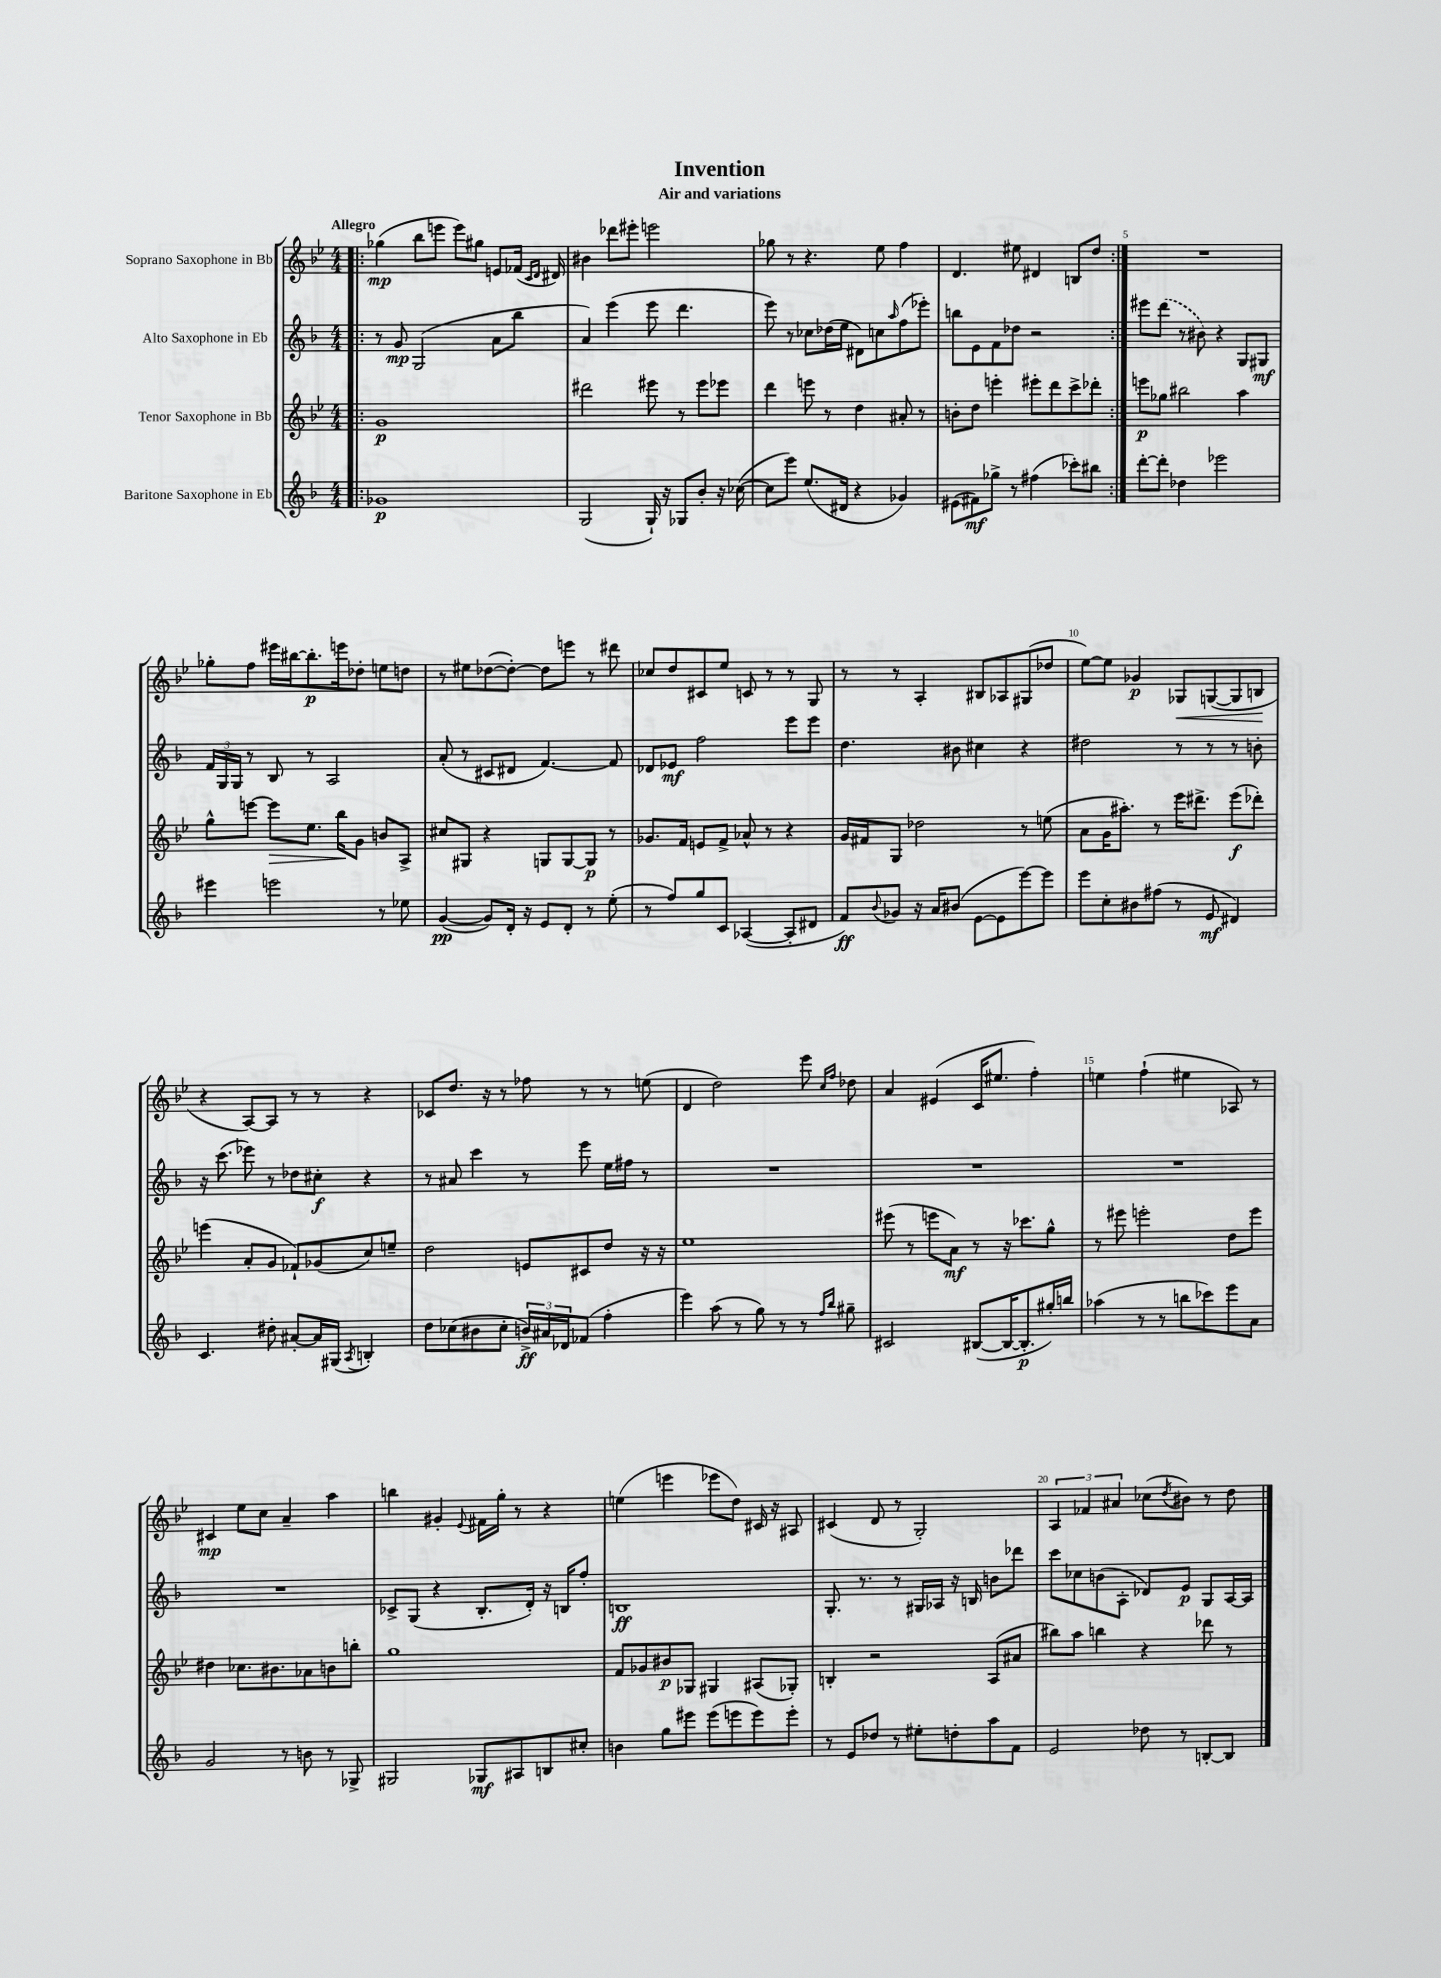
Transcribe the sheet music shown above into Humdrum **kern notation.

**kern	**dynam	**kern	**dynam	**kern	**dynam	**kern	**dynam
*part4	*part4	*part3	*part3	*part2	*part2	*part1	*part1
*staff4	*staff4	*staff3	*staff3	*staff2	*staff2	*staff1	*staff1
*I"Baritone Saxophone in Eb	*	*I"Tenor Saxophone in Bb	*	*I"Alto Saxophone in Eb	*	*I"Soprano Saxophone in Bb	*
*clefG2	*	*clefG2	*	*clefG2	*	*clefG2	*
*k[b-]	*	*k[b-e-]	*	*k[b-]	*	*k[b-e-]	*
*M4/4	*	*M4/4	*	*M4/4	*	*M4/4	*
=1!|:	=1!|:	=1!|:	=1!|:	=1!|:	=1!|:	=1!|:	=1!|:
!	!	!	!	!	!	!LO:TX:a:B:t=Allegro	!
1g-X	p	1g	p	8r	.	(4gg-X\	mp
.	.	.	.	8g/	mp	.	.
.	.	.	.	(2G/	.	8bb-\L	.
.	.	.	.	.	.	8eeen\J	.
.	.	.	.	.	.	8eee\L)	.
.	.	.	.	.	.	8gg#X\J	.
.	.	.	.	8a\L	.	8en/L	.
.	.	.	.	8bb-\J	.	(16f-X/Jk	.
.	.	.	.	.	.	16qqc/LL	.
.	.	.	.	.	.	16qqd/JJ	.
.	.	.	.	.	.	16d#X/)	.
=2	=2	=2	=2	=2	=2	=2	=2
(2G/	.	2ddd#X\	.	4a/)	.	4b#X\	.
.	.	.	.	(4eee\	.	8ddd-X\L	.
.	.	.	.	.	.	8eee#X'\J	.
16G`/)	.	8eee#X\	.	8eee\	.	2eeen\	.
16r	.	.	.	.	.	.	.
8G-X/L	.	8r	.	4.ddd\	.	.	.
8b-'/J	.	8eee#\L	.	.	.	.	.
16r	.	8eee-X\J	.	.	.	.	.
([16cc-X\	.	.	.	.	.	.	.
=3	=3	=3	=3	=3	=3	=3	=3
8cc-\L]	.	4ddd\	.	8eee\)	.	8gg-X\	.
8eee\J)	.	.	.	8r	.	8r	.
(8.ee/L	.	8eeen\	.	8cc-X\L	.	4.r	.
.	.	8r	.	(16dd-X\L	.	.	.
16d#X/Jk	.	.	.	16ee\JJ	.	.	.
4r	.	4dd\	.	8d#X\L)	.	.	.
.	.	.	.	8ccn\	.	8ee-\	.
.	.	.	.	16qqaa/	.	.	.
4g-X/)	.	8a#X'/	.	(8ff\	.	4ff\	.
.	.	8r	.	8eee-X'\J)	.	.	.
=4	=4	=4	=4	=4	=4	=4	=4
(8e#X\L	.	8bn'\L	.	8bbn\L	.	4.d/	.
8f#X\)	mf	8dd\J	.	8e\	.	.	.
8gg-X^\J	.	4eeen'\	.	8f\	.	.	.
8r	.	.	.	8dd-X\J	.	8ee#X\	.
(4ff#X\	.	8eee#X'\L	.	2r	.	4d#X/	.
.	.	8ddd\	.	.	.	.	.
8ccc-X'\L)	.	8ccc^\	.	.	.	8Bn/L	.
8bb#X\J	.	8ddd-X'\J	.	.	.	8dd/J	.
=5:|!	=5:|!	=5:|!	=5:|!	=5:|!	=5:|!	=5:|!	=5:|!
[8ddd'\L	.	8eeen\L	p	8eee#X\L	.	1r	.
8ddd'\J]	.	8gg-X\J	.	(8ddd\J	.	.	.
4dd-X\	.	2bb#X\	.	8r	.	.	.
.	.	.	.	8b#X\)	.	.	.
2eee-X\	.	.	.	4r	.	.	.
.	.	4aa\	.	8G/L	.	.	.
.	.	.	.	8G#X/J	mf	.	.
!!LO:LB:g=z
=6	=6	=6	=6	=6	=6	=6	=6
4eee#X\	.	8gg^^\L	.	24f/LL	.	8gg-X'\L	.
.	.	.	.	24G/	.	.	.
.	.	.	.	24G/JJ	.	.	.
.	.	[8eeen\J	.	8r	.	8ff\J	.
!	!	!	!LO:HP:b	!	!	!	!
2eeen\	.	8eee\L]	>	8B-/	.	16eee#X\LL	.
.	.	.	.	.	.	[16bb#X\J	.
.	.	8.ee-\J	.	8r	.	8.bb#'\]	p
.	.	.	.	2A/	.	.	.
.	.	16bb-\KL	.	.	.	16eeen\k	.
.	.	8g\J	]	.	.	8dd-X'\J	.
8r	.	8bn/L	.	.	.	8een\L	.
8ee-X\	.	8A^/J	.	.	.	8ddn\J	.
=7	=7	=7	=7	=7	=7	=7	=7
([4g/	pp	8cc#X/L	.	(8a'/	.	8r	.
.	.	8G#X/J	.	8r	.	8ee#X\L	.
8g/L])	.	4r	.	8c#X/L	.	([8dd-X\	.
16d'/Jk	.	.	.	8d#X/J	.	8dd-'\J_)	.
16r	.	.	.	.	.	.	.
8e/L	.	8Gn/L	.	[4.f/)	.	8dd-\L]	.
8d'/J	.	[8G/	.	.	.	8eeen\J	.
8r	.	8G/J]	p	.	.	8r	.
(8ee'\	.	8r	.	8f/]	.	8ddd#X\	.
=8	=8	=8	=8	=8	=8	=8	=8
8r	.	8.g-X/L	.	8d-X/L	.	8cc-X/L	.
8ff/L)	.	.	.	8e-X/J	mf	8dd/	.
.	.	16f/Jk	.	.	.	.	.
8gg/	.	8en/L	.	2ff\	.	8c#X/	.
8c/J	.	8f^/J	.	.	.	8ee-/J	.
([4A-X/	.	8a-X^^/	.	.	.	8cn/	.
.	.	8r	.	.	.	8r	.
8A-'/L]	.	4r	.	8eee\L	.	8r	.
8d#X/J	.	.	.	8eee\J	.	8G/	.
=9	=9	=9	=9	=9	=9	=9	=9
8f/L)	ff	16g/LL	.	4.dd\	.	8r	.
.	.	16f#X/J	.	.	.	.	.
8qqb-/	.	.	.	.	.	.	.
8g-X/J	.	8G/J	.	.	.	8r	.
16r	.	2dd-X\	.	.	.	4A'/	.
16a/KL	.	.	.	.	.	.	.
(8b#X/J	.	.	.	8b#X\	.	.	.
[8e\L	.	.	.	4cc#X\	.	8B#X/L	.
8e\]	.	.	.	.	.	8A-X/	.
[8eee\)	.	8r	.	4r	.	(8G#X/	.
8eee\J]	.	(8een\	.	.	.	8dd-X/J	.
=10	=10	=10	=10	=10	=10	=10	=10
8eee\L	.	8a\L	.	2dd#X\	.	[8ee-\L)	.
8cc'\	.	16g\K	.	.	.	8ee-\J]	.
.	.	8.aa#X'\J)	.	.	.	.	.
8b#X\	.	.	.	.	.	4g-X/	p
(8ff#X\J	.	8r	.	.	.	.	.
!	!	!	!	!	!	!	!LO:HP:b
8r	.	16eee-\KL	.	8r	.	8G-X/L	<
.	.	8.ddd#X^\J	.	.	.	.	.
8e/	mf	.	.	8r	.	([8Gn/	.
4d#X/)	.	(8eee-\L	f	8r	.	8G/]	.
.	.	8ddd-X'\J)	.	8bn'\	.	8Bn/J	.
.	.	.	.	.	.	.	[
!!LO:LB:g=z
=11	=11	=11	=11	=11	=11	=11	=11
4.c/	.	(4eeen\	.	16r	.	4r	.
.	.	.	.	(8.ccc\	.	.	.
.	.	8a'/L	.	8eee-X\)	.	[8A/L)	.
8dd#X'\	.	8g/J	.	8r	.	8A/J]	.
[8a#X'/L	.	8f-X`/L)	.	8dd-X\L	.	8r	.
16a#/L]	.	(8g-X/	.	8cc#X'\J	f	8r	.
(16G#X/JJ	.	.	.	.	.	.	.
8qA/	.	.	.	.	.	.	.
4Bn'/)	.	8cc/)	.	4r	.	4r	.
.	.	8een~/J	.	.	.	.	.
=12	=12	=12	=12	=12	=12	=12	=12
8dd\L	.	2dd\	.	8r	.	8c-X/L	.
(8cc-X\	.	.	.	8a#X/	.	8.dd/J	.
8b#X\	.	.	.	4ccc\	.	.	.
.	.	.	.	.	.	16r	.
8cc-'\J	.	.	.	.	.	8r	.
24bn^/LL)	ff	8en/L	.	8r	.	8ff-X\	.
24a#X/	.	.	.	.	.	.	.
24d-X/J	.	.	.	.	.	.	.
(8f-X/J	.	8c#X/	.	8eee\	.	8r	.
4ff'\	.	8dd/J	.	16ee\LL	.	8r	.
.	.	.	.	16ff#X\JJ	.	.	.
.	.	16r	.	8r	.	(8een\	.
.	.	16r	.	.	.	.	.
=13	=13	=13	=13	=13	=13	=13	=13
4eee\)	.	1ee-	.	1r	.	4d/	.
(8aa\	.	.	.	.	.	2dd\)	.
8r	.	.	.	.	.	.	.
8gg\)	.	.	.	.	.	.	.
8r	.	.	.	.	.	.	.
8r	.	.	.	.	.	8eee-\	.
16qqff/LL	.	.	.	.	.	16qqcc/LL	.
16qqbb-/JJ	.	.	.	.	.	16qqff/JJ	.
8gg#X~\	.	.	.	.	.	8dd-X\	.
=14	=14	=14	=14	=14	=14	=14	=14
2c#X/	.	(8eee#X\	.	1r	.	4a/	.
.	.	8r	.	.	.	.	.
.	.	8eeen\L	.	.	.	(4e#X/	.
.	.	8a\J)	mf	.	.	.	.
([8B#X/L	.	8r	.	.	.	16c/KL	.
.	.	.	.	.	.	8.ee#X/J	.
16B#/K_	.	16r	.	.	.	.	.
8.B#'/]	p	8.ccc-X\L	.	.	.	.	.
.	.	.	.	.	.	4ff'\)	.
16gg#X'/L)	.	8gg^^\J	.	.	.	.	.
16bbn/JJ	.	.	.	.	.	.	.
=15	=15	=15	=15	=15	=15	=15	=15
(4aa-X\	.	8r	.	1r	.	4een\	.
.	.	8eee#X\	.	.	.	.	.
8r	.	2eeen'\	.	.	.	(4ff`\	.
8r	.	.	.	.	.	.	.
8bbn\L	.	.	.	.	.	4ee#X\	.
8ccc-X\)	.	.	.	.	.	.	.
8eee\	.	8dd\L	.	.	.	8A-X/)	.
8a\J	.	8eee\J	.	.	.	8r	.
!!LO:LB:g=z
=16	=16	=16	=16	=16	=16	=16	=16
2g/	.	4dd#X\	.	1r	.	4c#X/	mp
.	.	8.cc-X\L	.	.	.	8ee-\L	.
.	.	.	.	.	.	8cc\J	.
.	.	8.b#X\	.	.	.	.	.
8r	.	.	.	.	.	4a~/	.
8bn\	.	8a-X\	.	.	.	.	.
8r	.	8bn\	.	.	.	4aa\	.
8G-X^/	.	8bbn'\J	.	.	.	.	.
=17	=17	=17	=17	=17	=17	=17	=17
2G#X/	.	1gg	.	8c-X^/L	.	4bbn\	.
.	.	.	.	(8G/J	.	.	.
.	.	.	.	4r	.	4g#X'/	.
.	.	.	.	.	.	8qqe-/	.
8G-X/L	mf	.	.	8.B-'/L	.	16f#X\LL	.
.	.	.	.	.	.	16gg'\JJ	.
8A#X/	.	.	.	.	.	8r	.
.	.	.	.	16d'/Jk)	.	.	.
8Bn/	.	.	.	16r	.	4r	.
.	.	.	.	16Bn/KL	.	.	.
8cc#X'/J	.	.	.	8ff'/J	.	.	.
=18	=18	=18	=18	=18	=18	=18	=18
4bn\	.	8f/L	.	1Bn	ff	(4een\	.
.	.	8g-X/	.	.	.	.	.
8gg\L	.	8b#X/	p	.	.	4eeen\	.
8eee#X\J	.	8G-X/J	.	.	.	.	.
(8eee#\L	.	4G#X/	.	.	.	8eee-X\L	.
8eeen\	.	.	.	.	.	8dd\J)	.
8eee\)	.	(8A#X/L	.	.	.	16c#X/	.
.	.	.	.	.	.	16r	.
8eee'\J	.	8G-X'/J)	.	.	.	8A#X/	.
=19	=19	=19	=19	=19	=19	=19	=19
8r	.	4Bn'/	.	8.G'/	.	(4c#X/	.
8e/L	.	.	.	.	.	.	.
.	.	.	.	8.r	.	.	.
8dd-X/J	.	2r	.	.	.	8d/	.
8r	.	.	.	8r	.	8r	.
8ee#X'\L	.	.	.	16G#X/LL	.	2G'/)	.
.	.	.	.	16A-X/JJ	.	.	.
8ddn'\	.	.	.	16r	.	.	.
.	.	.	.	16Bn/	.	.	.
8aa\	.	(8A/L	.	8bn\L	.	.	.
8f\J	.	8a#X/J	.	8ddd-X\J	.	.	.
=20	=20	=20	=20	=20	=20	=20	=20
2e/	.	8bb#X\L)	.	8ccc\L	.	6A/	.
.	.	8aa\J	.	8cc-X\	.	.	.
.	.	.	.	.	.	6f-X/	.
.	.	4bbn\	.	(8bn\	.	.	.
.	.	.	.	.	.	6a#X/	.
.	.	.	.	8A'\J	.	.	.
8dd-X\	.	4r	.	8d-X/L)	.	(8cc-X\L	.
.	.	.	.	.	.	8qdd/	.
8r	.	.	.	8e/J	p	8b#X\J)	.
[8Bn'/L	.	8ddd-X\	.	8G/L	.	8r	.
8B/J]	.	8r	.	[16A/L	.	8dd\	.
.	.	.	.	16A/JJ]	.	.	.
==	==	==	==	==	==	==	==
*-	*-	*-	*-	*-	*-	*-	*-
